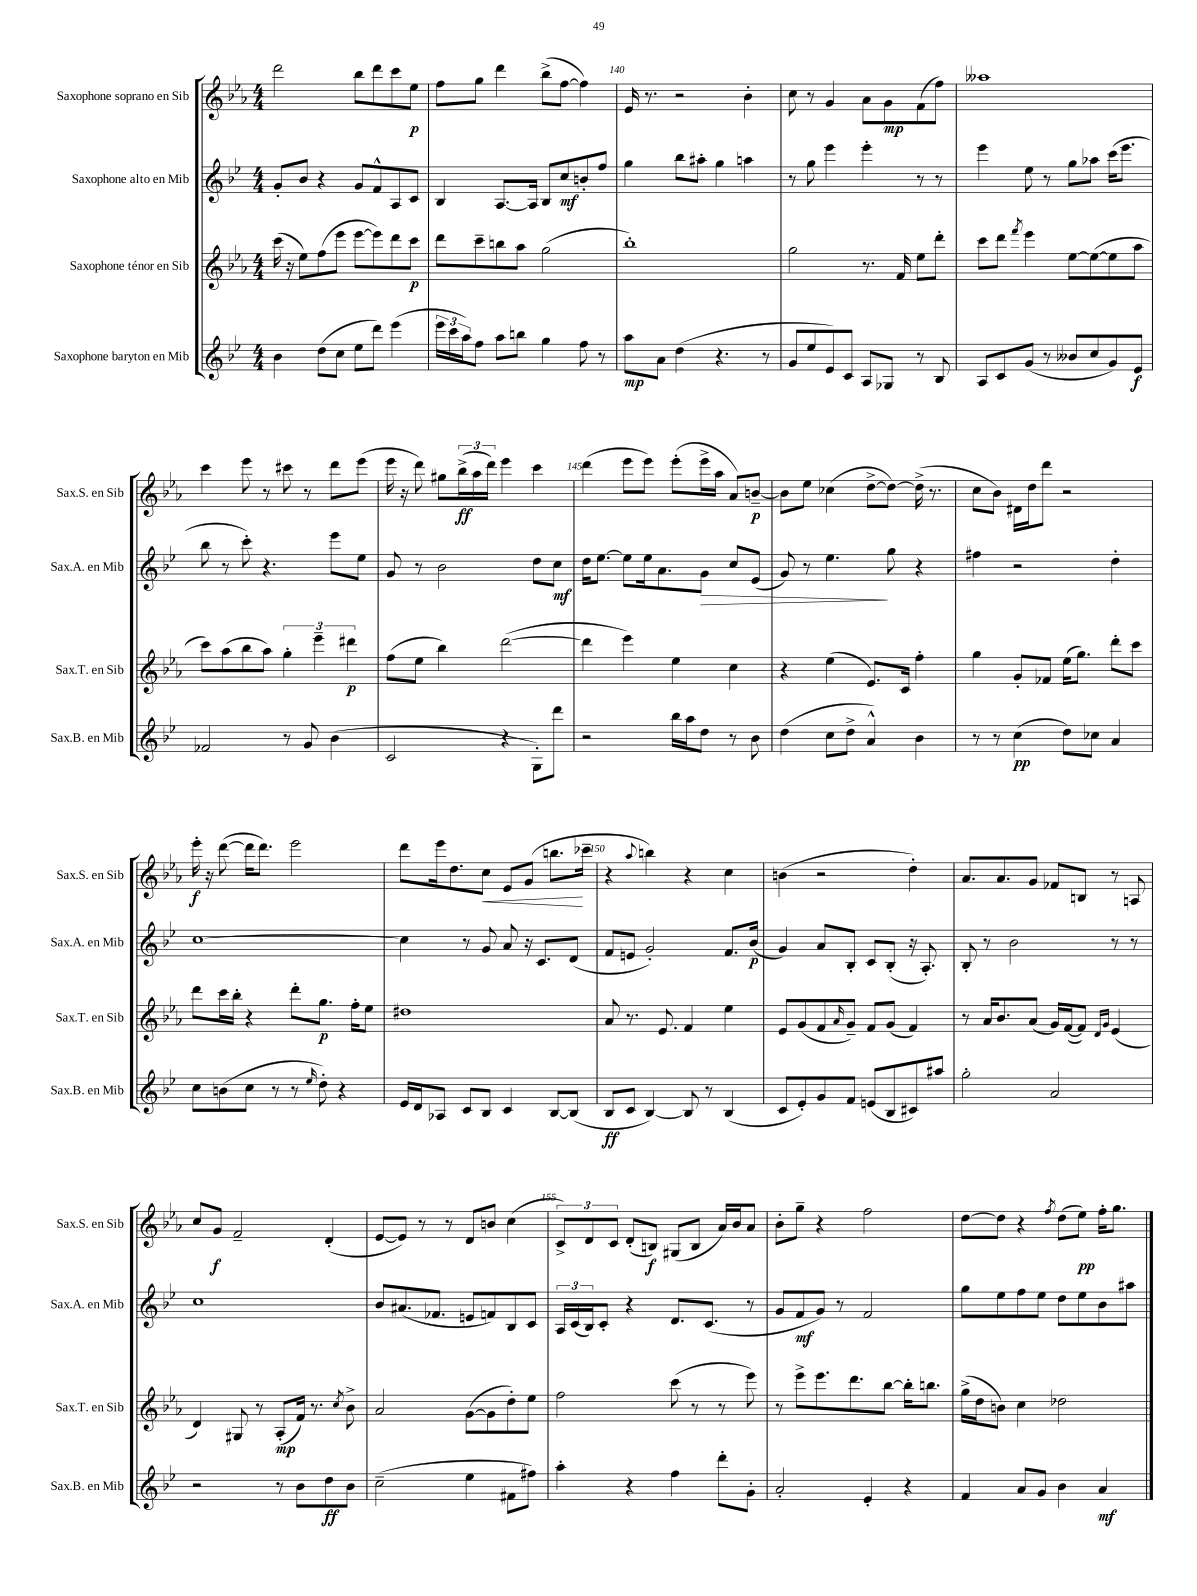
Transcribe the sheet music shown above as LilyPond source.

<<
\new StaffGroup <<
\new Staff = "s0" \with { instrumentName = "Saxophone soprano en Sib" shortInstrumentName = "Sax.S. en Sib" } {
    \clef treble \key ees \major \numericTimeSignature \time 4/4
    d'''2 bes''8 d'''8 c'''8 ees''8\p |
    f''8 g''8 d'''4 bes''8->( f''8~ f''4) |
    ees'16 r8. r2 bes'4-. |
    c''8 r8 g'4 aes'8 g'8\mp f'8( f''8) |
    aeses''1 |
    c'''4 ees'''8 r8 cis'''8 r8 d'''8 ees'''8( |
    ees'''16 r16 d'''8) gis''8 \tuplet 3/2 { bes''16->\ff( aes''16 d'''16) } ees'''4 c'''4 |
    d'''4( ees'''8 ees'''8) ees'''8-.( ees'''16-> aes''16 aes'8) b'8~--\p |
    b'8 ees''8 ces''4( d''8~-> d''8~) d''16->( r8. |
    c''8 bes'8) dis'16 d''16 d'''8 r2 |
    ees'''16-.\f r16 d'''8~( d'''16 d'''8.) ees'''2 |
    d'''8 ees'''16 d''8. c''8\< ees'8 g'8( b''8.\! ces'''16-- |
    r4 \appoggiatura { aes''8 } b''4) r4 c''4 |
    b'4( r2 d''4-.) |
    aes'8. aes'8. g'8 fes'8 b8 r8 a8 |
    c''8 g'8\f f'2-- d'4-.( |
    ees'8~ ees'8) r8 r8 d'8 b'8 c''4( |
    \tuplet 3/2 { c'8->) d'8 c'8 } d'8-.( b8\f) gis8( b8 aes'16) bes'16 aes'8 |
    bes'8-. g''8-- r4 f''2 |
    d''8~ d''8 r4 \acciaccatura { f''8 } d''8( ees''8\pp) f''16-. g''8. \bar "|." |
}
\new Staff = "s1" \with { instrumentName = "Saxophone alto en Mib" shortInstrumentName = "Sax.A. en Mib" } {
    \clef treble \key bes \major \numericTimeSignature \time 4/4
    g'8-. bes'8 r4 g'8 f'8-^ a8 c'8 |
    bes4 a8.~ a16 bes8 c''8\mf b'8-. f''8 |
    g''4 bes''8 ais''8-. g''4 a''4 |
    r8 g''8 ees'''4 ees'''4-. r8 r8 |
    ees'''4 ees''8 r8 g''8 aes''8 c'''16( ees'''8. |
    bes''8 r8 c'''8-.) r4. ees'''8 ees''8 |
    g'8 r8 bes'2 d''8 c''8\mf |
    d''16 ees''8.~ ees''8 ees''16 a'8. g'8\> c''8 ees'8( |
    g'8) r8 ees''4.\! g''8 r4 |
    fis''4 r2 d''4-. |
    c''1~ |
    c''4 r8 g'8 a'8 r16 c'8. d'8( |
    f'8 e'8 g'2-.) f'8. bes'16\p( |
    g'4) a'8 bes8-. c'8 bes8-.( r16 a8.-.) |
    bes8-. r8 bes'2 r8 r8 |
    c''1 |
    bes'8 ais'8.( fes'8. e'8 f'8) bes8 c'8 |
    \tuplet 3/2 { a16 c'16( bes16) } c'8-. r4 d'8. c'8.( r8 |
    g'8 f'8\mf g'8) r8 f'2 |
    g''8 ees''8 f''8 ees''8 d''8 ees''8 bes'8 ais''8 \bar "|." |
}
\new Staff = "s2" \with { instrumentName = "Saxophone ténor en Sib" shortInstrumentName = "Sax.T. en Sib" } {
    \clef treble \key ees \major \numericTimeSignature \time 4/4
    c'''16( r16 ees''8) f''8( ees'''8 ees'''8~ ees'''8) d'''8 c'''8\p |
    d'''8 c'''8-- b''8 aes''8 g''2( |
    bes''1-.) |
    g''2 r8. f'16 ees''8 d'''8-. |
    c'''8 d'''8 \acciaccatura { f'''8 } ees'''4 ees''8~ ees''8~( ees''8 aes''8 |
    c'''8) aes''8( bes''8 aes''8) \tuplet 3/2 { g''4-. ees'''4-- dis'''4\p } |
    f''8( ees''8 bes''4) d'''2~( |
    d'''4 ees'''4) ees''4 c''4 |
    r4 ees''4( ees'8.) c'16 f''4-. |
    g''4 g'8-. fes'8 ees''16( g''8.) d'''8-. c'''8 |
    d'''8 c'''16 bes''16-. r4 d'''8-. g''8.\p f''16-. ees''8 |
    dis''1 |
    aes'8 r8. ees'8. f'4 ees''4 |
    ees'8 g'8( f'8 \grace { aes'16 } g'8--) f'8 g'8( f'4) |
    r8 aes'16 bes'8. aes'8( g'16) f'16~( f'8) \grace { d'16 g'16 } ees'4( |
    d'4) gis8 r8 aes8-.\mp( f'16) r8. \acciaccatura { c''8 } bes'8-> |
    aes'2 g'8~( g'8 d''8-.) ees''8 |
    f''2 c'''8( r8 r8 ees'''8) |
    r8 ees'''8-> ees'''8. d'''8. bes''8~ bes''16-. b''8. |
    g''16->( d''16 b'8) c''4 des''2 \bar "|." |
}
\new Staff = "s3" \with { instrumentName = "Saxophone baryton en Mib" shortInstrumentName = "Sax.B. en Mib" } {
    \clef treble \key bes \major \numericTimeSignature \time 4/4
    bes'4 d''8( c''8 ees''8 d'''8) ees'''4( |
    \tuplet 3/2 { ees'''16 c'''16 a''16) } f''8 a''8 b''8 g''4 f''8 r8 |
    a''8\mp a'8 d''4( r4. r8 |
    g'8 ees''8 ees'8) c'8 a8 ges8 r8 bes8 |
    a8 c'8 g'8( r8 beses'8 c''8 g'8) ees'8\f |
    fes'2 r8 g'8 bes'4( |
    c'2 r4 g8-.) d'''8 |
    r2 bes''16 a''16 d''8 r8 bes'8 |
    d''4( c''8 d''8-> a'4-^) bes'4 |
    r8 r8 c''4\pp( d''8) ces''8 a'4 |
    c''8 b'8( c''8 r8 r8 \grace { ees''16 } d''8-.) r4 |
    ees'16 d'16 aes8 c'8 bes8 c'4 bes8~ bes8( |
    bes8\ff c'8 bes4~) bes8 r8 bes4( |
    c'8 ees'8-.) g'8 f'8 e'8( bes8 cis'8) ais''8 |
    g''2-. a'2 |
    r2 r8 bes'8 d''8\ff bes'8 |
    c''2--( ees''4 fis'8 fis''8) |
    a''4-. r4 f''4 d'''8-. g'8-. |
    a'2-. ees'4-. r4 |
    f'4 a'8 g'8 bes'4 a'4\mf \bar "|." |
}
>>
>>
\layout { \context { \Score currentBarNumber = #138 \override BarNumber.break-visibility = ##(#f #t #t) barNumberVisibility = #(every-nth-bar-number-visible 5) } }
